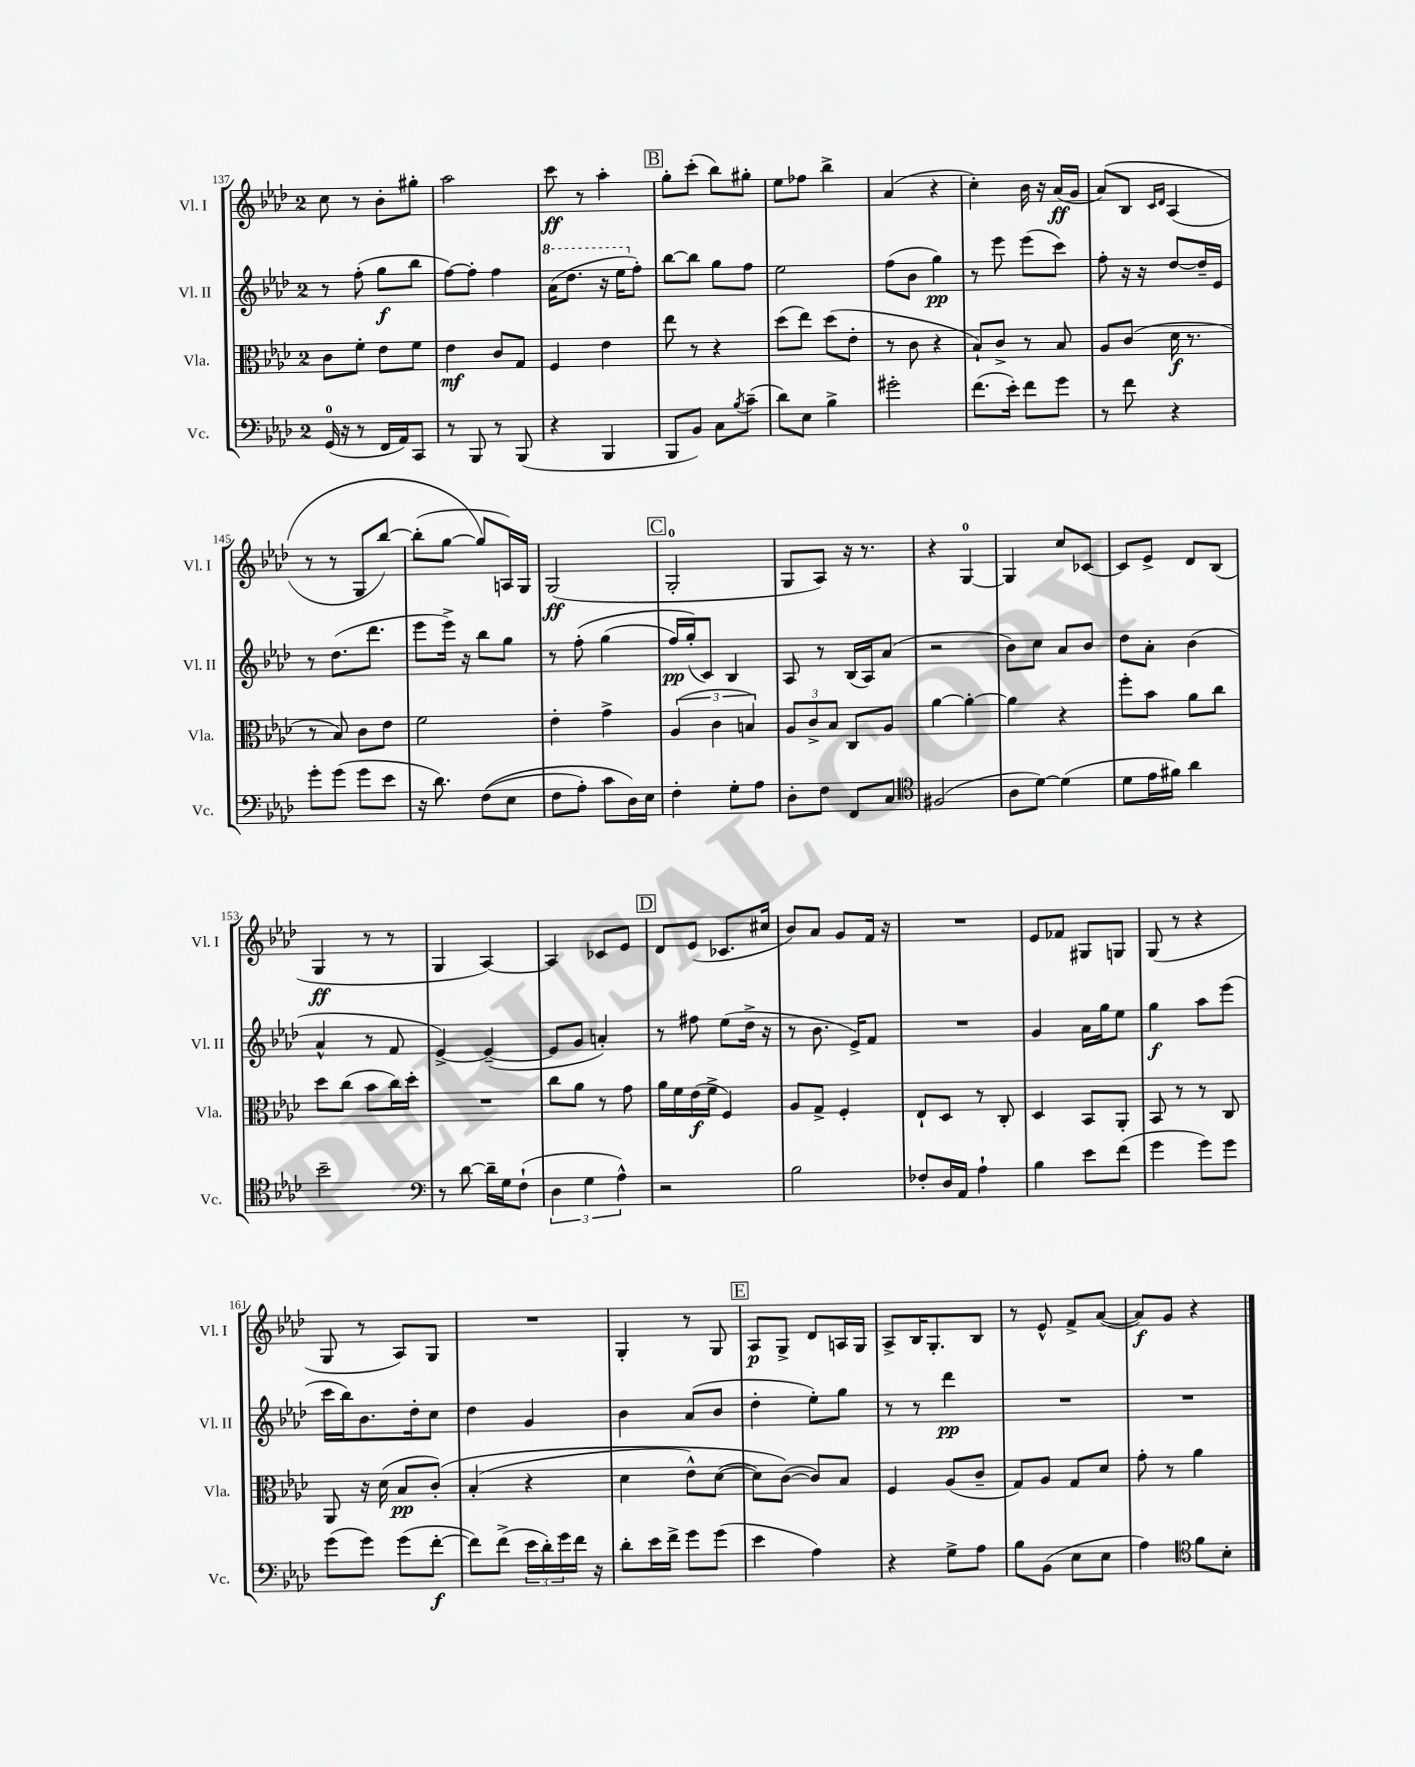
<<
\new StaffGroup <<
\new Staff = "s0" \with { instrumentName = "Vl. I" shortInstrumentName = "Vl. I" } {
    \clef treble \key aes \major \once \override Staff.TimeSignature.style = #'single-digit \time 2/4
    c''8 r8 bes'8-. gis''8-. |
    aes''2 |
    c'''8\ff r8 aes''4-. |
    \mark \markup { \box "B" } g''8-. c'''8-.( bes''8) gis''8-. |
    ees''8 fes''8 bes''4-> |
    aes'4( r4 |
    c''4-.) bes'16 r16 aes'16\ff( g'16 |
    aes'8)\( bes8 \grace { c'16 des'16 } aes4( |
    r8 r8 g8 bes''8~) |
    bes''8-.( g''8~ g''8\) a16) g16 |
    g2\ff( |
    \mark \markup { \box "C" } g2-0-. |
    g8 aes8) r16 r8. |
    r4 g4-0~ |
    g4 c''8 ces'8~ |
    ces'8 ees'8-> des'8 bes8( |
    g4\ff r8 r8 |
    g4 aes4~) |
    aes4 ces'8 ees'8 |
    \mark \markup { \box "D" } des'8 ees'8( ces'8. cis''16 |
    bes'8) aes'8 g'8 f'16 r16 |
    R2 |
    ees'8 fes'8 gis8 g8 |
    g8( r8 r4 |
    g8 r8 aes8) g8 |
    R2 |
    g4-. r8 g8 |
    \mark \markup { \box "E" } aes8\p g8-> des'8 a16 g16 |
    aes8-> bes16 g8.-. bes8 |
    r8 ees'8-^ f'8-> aes'8~( |
    aes'8\f) g'8 r4 \bar "|." |
}
\new Staff = "s1" \with { instrumentName = "Vl. II" shortInstrumentName = "Vl. II" } {
    \clef treble \key aes \major \once \override Staff.TimeSignature.style = #'single-digit \time 2/4
    r8 f''8-.( g''8\f bes''8 |
    f''8~) f''8-. f''4 |
    \ottava #1 aes''16( des'''8. r16 ees'''16 \ottava #0 f''8-.) |
    \mark \markup { \box "B" } bes''8~ bes''8 g''8 f''8 |
    ees''2 |
    f''8( bes'8 g''4\pp) |
    r8 ees'''8 ees'''8( c'''8) |
    f''8-. r16 r16 des''8~ des''16-- ees'16 |
    r8 des''8.( des'''8. |
    ees'''8 ees'''16->) r16 bes''8 g''8 |
    r8 f''8-.\( g''4( |
    \mark \markup { \box "C" } f''16\pp) g''16-.(\) c'8) bes4 |
    aes8 r8 bes16( aes16) aes'8( |
    r2 |
    bes'8) c''8 aes'8 bes'8 |
    des''8 aes'8-. bes'4( |
    aes'4-^ r8 f'8 |
    ees'4~->) ees'4~--( |
    ees'8 g'8 a'4-.) |
    \mark \markup { \box "D" } r8 fis''8 ees''8( des''16-> r16 |
    r8 bes'8. ees'16->) f'8 |
    R2 |
    g'4 aes'16 g''16 ees''8 |
    g''4\f aes''8 ees'''8( |
    c'''16 bes''16) bes'8. des''16-. c''8 |
    des''4 g'4 |
    bes'4 aes'8( bes'8 |
    \mark \markup { \box "E" } des''4-. ees''8-.) g''8 |
    r8 r8 des'''4\pp |
    R2 |
    R2 \bar "|." |
}
\new Staff = "s2" \with { instrumentName = "Vla." shortInstrumentName = "Vla." } {
    \clef alto \key aes \major \once \override Staff.TimeSignature.style = #'single-digit \time 2/4
    c'8 f'8-. ees'8 f'8 |
    ees'4\mf c'8 g8 |
    f4 ees'4 |
    \mark \markup { \box "B" } ees''8 r8 r4 |
    des''8( ees''8) des''8( ees'8-. |
    r8 c'8 r4 |
    bes8-!) c'8-> r8 bes8 |
    aes8 c'8( des'16\f r8. |
    r8 bes8) c'8 ees'8 |
    f'2 |
    ees'4-. g'4-> |
    \mark \markup { \box "C" } \tuplet 3/2 { aes4( c'4 b4) } |
    \tuplet 3/2 { aes8 c'8-> bes8 } c8 aes8 |
    aes'4~ aes'4~-. |
    aes'4 r4 |
    f''8-. bes'8 aes'8 c''8 |
    des''8 c''8( bes'8 c''16) des''16-. |
    R2 |
    c''8 aes'8 r8 g'8 |
    \mark \markup { \box "D" } aes'16 f'16 ees'16\f( f'16-> f4) |
    aes8 g8-> f4-. |
    ees8-! des8 r8 c8-. |
    des4 bes,8 aes,8-. |
    bes,8 r8 r8 c8 |
    aes,8 r16 des'16( bes8\pp c'8-.)\( |
    bes4-.( r4 |
    des'4 ees'8-^) des'8~( |
    \mark \markup { \box "E" } des'8) c'8~(\) c'8) bes8 |
    f4 aes8( c'8-- |
    g8) aes8 g8 des'8 |
    g'8-. r8 aes'4 \bar "|." |
}
\new Staff = "s3" \with { instrumentName = "Vc." shortInstrumentName = "Vc." } {
    \clef bass \key aes \major \once \override Staff.TimeSignature.style = #'single-digit \time 2/4
    g,16-0( r16 r8 f,16 aes,16) c,8 |
    r8 bes,,8 r8 bes,,8( |
    r4 bes,,4 |
    \mark \markup { \box "B" } bes,,8 bes,8) c8 \acciaccatura { bes8 } c'8--( |
    des'8) ees8 bes4-> |
    gis'2-. |
    f'8.( ees'16-.) f'8 g'8 |
    r8 f'8 r4 |
    g'8-. g'8( g'8 ees'8 |
    r16 des'8.) f8(\( ees8 |
    f8 aes8-.) c'8 des16\) ees16 |
    \mark \markup { \box "C" } f4-. g8-. aes8 |
    des8-. f8 f,8 c8 |
    \clef tenor fis2( |
    aes8 des'8~) des'4( |
    des'8 ees'16 fis'16) aes'4 |
    bes'2-- |
    \clef bass r8 des'8~ des'16-- g16 f8-!( |
    \tuplet 3/2 { des4 g4 aes4-^) } |
    \mark \markup { \box "D" } r2 |
    bes2 |
    fes8-. des16 aes,16 aes4-! |
    bes4 ees'8 f'8( |
    g'4 g'8) g'8 |
    g'8( g'8) g'8( f'8~-.\f |
    f'8) f'8->( \tuplet 3/2 { ees'16 des'16-.) g'16 } f'16 r16 |
    des'8-. ees'16 f'16-> g'8 g'8( |
    \mark \markup { \box "E" } ees'4 aes4) |
    r4 g8-> aes8 |
    bes8 bes,8( ees8 ees8 |
    aes4) \clef tenor f'8 bes8-. \bar "|." |
}
>>
>>
\layout { \context { \Score currentBarNumber = #137 } }
